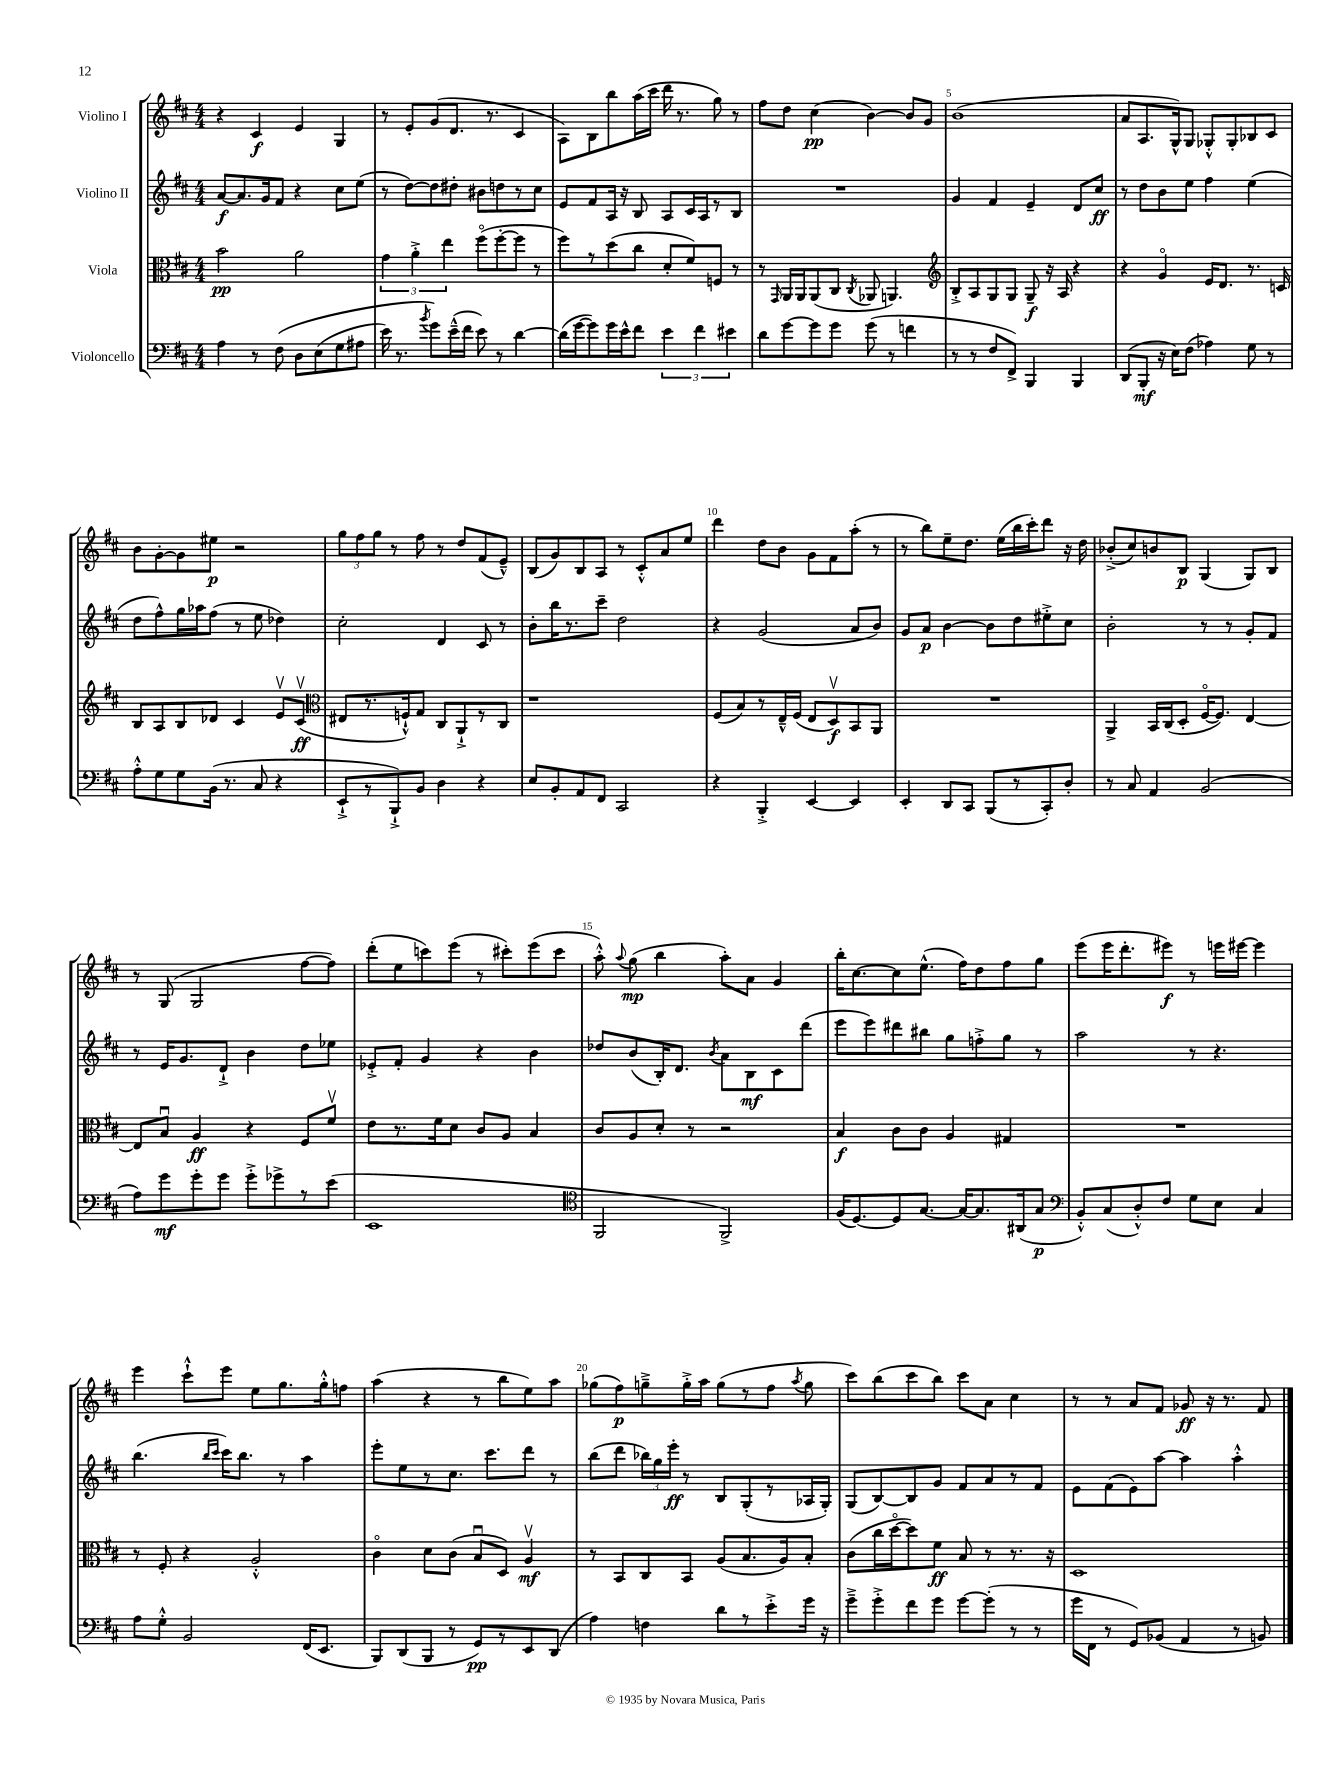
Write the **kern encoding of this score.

**kern	**kern	**kern	**kern
*staff4	*staff3	*staff2	*staff1
*clefF4	*clefC3	*clefG2	*clefG2
*k[f#c#]	*k[f#c#]	*k[f#c#]	*k[f#c#]
*M4/4	*M4/4	*M4/4	*M4/4
4A\	2b\	[8a/L	4r
.	.	8.a/]	.
8r	.	.	4c#/
.	.	16g/k	.
&(8F#\	.	8f#/J	.
8D\L	2a\	4r	4e/
(8E\	.	.	.
8G\	.	8cc#\L	4G/
8A#\J	.	(8ee\J	.
=	=	=	=
16e\)	6g\	8r	8r
8.r	.	.	.
.	.	[8dd\L)	8e'/L
.	6a'^\	.	.
8qb/	.	.	.
8g\L&)	.	8dd\]	(8g/
.	6ee\	.	.
(16e~^^\L	.	8dd#'\J	8.d/J
16f#\JJ	.	.	.
8e\)	(8ff#o\L	8b#\L	.
.	.	.	8.r
8r	[8ff#'\	8dd\	.
[4d\	8ff#\]J	8r	4c#/
.	8r	8cc#\J	.
=	=	=	=
(16d\]LL	8ff#\L)	8e/L	8A\L)
[16g\J	.	.	.
8g\])	8r	8f#/	8B\
16g\L	(8dd\	16A/Jk	8bb\
16e^^\J	.	16r	.
8f#\J	8cc#\J	8B/	(16aa\L
.	.	.	16ccc#\JJ
6e\	8d'/L	8A/L	16ddd\
.	.	.	8.r
.	8f#/)	16c#/L	.
6f#\	.	.	.
.	.	16A/J	.
.	8F/J	8r	8gg\)
6e#\	.	.	.
.	8r	8B/J	8r
=	=	=	=
8d\L	8r	1r	8ff#\L
.	16qqGG/	.	.
[8g\	16AA/LL	.	8dd\J
.	16AA/J	.	.
8g\]	(8AA/	.	(4cc#\
8g\J	8C#/J	.	.
.	8qC#/	.	.
(8g\	8AA-/	.	[4b\)
8r	4.AA/)	.	.
4f\	.	.	8b/]L
.	.	.	8g/J
=	=	=	=
*	*clefG2	*	*
8r	8B'^/L	4g/	(1b
8r	8A/	.	.
8F#/L	8G/	4f#/	.
8FF#^/J)	8G/J	.	.
4BBB/	8G~/	4e~/	.
.	16r	.	.
.	16A/	.	.
4BBB/	4r	8d/L	.
.	.	8cc#/J	.
=	=	=	=
(8DD/L	4r	8r	8a/L
8BBB'/J	.	8dd\L	8.A/
16r	4go/	8b\	.
16E\LK)	.	.	16G^^/k)
(8F#\J	.	8ee\J	8G/J
4A-\)	16e/LK	4ff#\	8G-'^^/L
.	8.d/J	.	.
.	.	.	8G-'/
8G\	8.r	(4ee\	8B-/
8r	.	.	8c#/J
.	16c/	.	.
=	=	=	=
8A'^^\L	8B/L	8dd\L	8b\L
8G\	8A/	8ff#^^\)	[8g'\
8G\	8B/	16gg\L	8g\]
.	.	16aa-\J	.
(16BB\Jk	8d-/J	(8ff#\J	8ee#\J
8.r	.	.	.
.	4c#/	8r	2r
8C#/	.	8ee\	.
4r	8ev/L	4dd-\)	.
.	(8c#v/J	.	.
=	=	=	=
*	*clefC3	*	*
8EE`^/L	8E#/L	2cc#'\	12gg\L
.	.	.	12ff#\
8r	8.r	.	.
.	.	.	12gg\J
8BBB`^/)	.	.	8r
.	16F`^^/k)	.	.
8BB/J	8G/J	.	8ff#\
4D\	8C#/L	4d/	8r
.	8AA`^/	.	8dd/L
4r	8r	8c#/	(8f#/
.	8C#/J	8r	8e~^^/J)
=	=	=	=
8E/L	1r	8b'\L	(8B/L
8BB'/	.	16bb\K	8g/)
.	.	8.r	.
8AA/	.	.	8B/
8FF#/J	.	8ccc#~\J	8A/J
2CC#/	.	2dd\	8r
.	.	.	8c#'^^/L
.	.	.	8a/
.	.	.	8ee/J
=	=	=	=
4r	(8F#/L	4r	4ddd\
.	8B/)	.	.
4BBB'^/	8r	(2g/	8dd\L
.	16E~^^/L	.	8b\J
.	(16F#/JJ	.	.
[4EE/	8E/L	.	8g\L
.	8Dv/)	.	8f#\
4EE/]	8BB/	8a/L	(8aa'\J
.	8AA/J	8b/J)	8r
=	=	=	=
4EE'/	1r	8g/L	8r
.	.	8a/J	8bb\L)
8DD/L	.	[4b\	8ee~\
8CC#/J	.	.	8.dd\J
(8BBB/L	.	8b\]L	.
.	.	.	(16ee\LL
8r	.	8dd\	16bb\
.	.	.	16ccc#'\J)
8CC#'/)	.	8ee#'^\	8ddd\J
8D'/J	.	8cc#\J	16r
.	.	.	16dd\
=	=	=	=
8r	4AA^/	2b'\	(8b-'^/L
8C#/	.	.	8cc#/)
4AA/	16BB/LL	.	8b/
.	(16C#/J	.	.
.	8D'/J	.	8B/J
(2BB/	[16F#o/LK	8r	(4G/
.	8.F#/]J)	.	.
.	.	8r	.
.	[4E/	8g'/L	8G/L)
.	.	8f#/J	8B/J
=	=	=	=
8A\L)	8E/]L	8r	8r
8g\	8Bu/J	16e/LK	(8G/
.	.	8.g/	.
8g'\	4A/	.	2G/
8g\J	.	8d`^/J	.
8g'^\L	4r	4b\	.
8g-^\	.	.	.
8r	8F#/L	8dd\L	[8ff#\L
(8e\J	8f#v/J	8ee-\J	8ff#\]J)
=	=	=	=
1EE	8e\L	8e-'^/L	(8ddd'\L
.	8.r	8f#'/J	8ee\
.	.	4g/	8ccc\)
.	16f#\k	.	.
.	8d\J	.	(8eee\J
.	8c#/L	4r	8r
.	8A/J	.	8ccc#'\L)
.	4B/	4b\	(8eee\
.	.	.	8ccc#\J
=	=	=	=
*clefC4	*	*	*
2FF#/	8c#/L	8dd-/L	8aa'^^\)
.	.	.	8qqaa/
.	8A/	(8b/	(8gg\
.	8d'/J	16B'/K)	4bb\
.	.	8.d/J	.
.	8r	.	.
.	.	8qb/	.
2FF#^/)	2r	8a\L	8aa'\L)
.	.	8B\	8a\J
.	.	8c#\	4g/
.	.	(8ddd\J	.
=	=	=	=
(16F#/LK	4B/	8eee\L	16bb'\LK
[8.D/)	.	.	[8.cc#\
.	.	8eee\)	.
8D/]	8c#\L	8ddd#\	8cc#\]
[8.G/J	8c#\J	8bb#\J	(8.ee^^\J
.	4A/	8gg\L	.
16G/_LK	.	.	16ff#\LK)
8.G/]	.	8ff'^\	8dd\
.	4G#/	8gg\J	8ff#\
(16AA#/k	.	.	.
8G/J	.	8r	8gg\J
=	=	=	=
*clefF4	*	*	*
8BB'^^/L)	1r	2aa\	(8eee\L
(8C#/	.	.	16eee\K
.	.	.	8.ddd'\
8D'^^/)	.	.	.
8F#/J	.	.	8eee#\J)
8G\L	.	8r	8r
8E\J	.	4.r	16eee\LL
.	.	.	[16eee#\JJ
4C#/	.	.	4eee#\]
=	=	=	=
8A\L	8r	(4.bb\	4eee\
8G'^^\J	8F#'/	.	.
2BB/	4r	.	8ccc#`^^\L
.	.	16qqbb/LL	.
.	.	16qqccc#/JJ	.
.	.	16ccc#\LK)	8eee\J
.	.	8.bb\J	.
.	2A'^^/	.	8ee\L
.	.	8r	8.gg\
(16FF#/LK	.	4aa\	.
8.EE/J	.	.	16gg'^^\k
.	.	.	8ff\J
=	=	=	=
8BBB/L)	4c#o\	8eee'\L	(4aa\
(8DD/	.	8ee\	.
8BBB/J	8d\L	8r	4r
8r	(8c#\J	8.cc#\J	.
8GG/L)	8Bu/L	.	8r
.	.	8.ccc#\L	.
8r	8D/J)	.	8bb\L
8EE/	4Av/	8ddd\J	8ee\)
(8DD/J	.	8r	8aa\J
=	=	=	=
4A\)	8r	(8bb\L	(8gg-\L
.	8BB/L	8ddd\J	8ff#\)
4F\	8C#/	24bb-\LL)	8gg~^\
.	.	24gg\	.
.	.	24eee'\JJ	.
.	8BB/J	8r	16gg'^\L
.	.	.	16aa\JJ
8d\L	(8A/L	8B/L	(8gg\L
8r	8.B/	(8G'/	8r
8e'^\	.	8r	8ff#\J
.	16A/k)	.	.
.	.	.	8qaa/
16g\Jk	8B'/J	16A-/L	8gg\
16r	.	16G'/JJ)	.
=	=	=	=
8g~^\L	(8c#\L	(8G/L	8ccc#\L)
8g'^\	16cc#\L	[8B/)	(8bb\
.	[16ddo\J	.	.
8f#\	8dd\])	8B/]	8ccc#\
8g\J	8f#\J	8g/J	8bb\J)
[8g\L	8B/	8f#/L	8ccc#\L
(8g'\]J	8r	8a/	8a\J
8r	8.r	8r	4cc#\
8r	.	8f#/J	.
.	16r	.	.
=	=	=	=
16g\LL	1D	8e\L	8r
16FF#\JJ	.	.	.
8r	.	(8f#\	8r
8GG/L)	.	8e\)	8a/L
(8BB-/J	.	[8aa\J	8f#/J
4AA/	.	4aa\]	8g-/
.	.	.	16r
.	.	.	8.r
8r	.	4aa'^^\	.
8BB/)	.	.	8f#/
==	==	==	==
*-	*-	*-	*-
